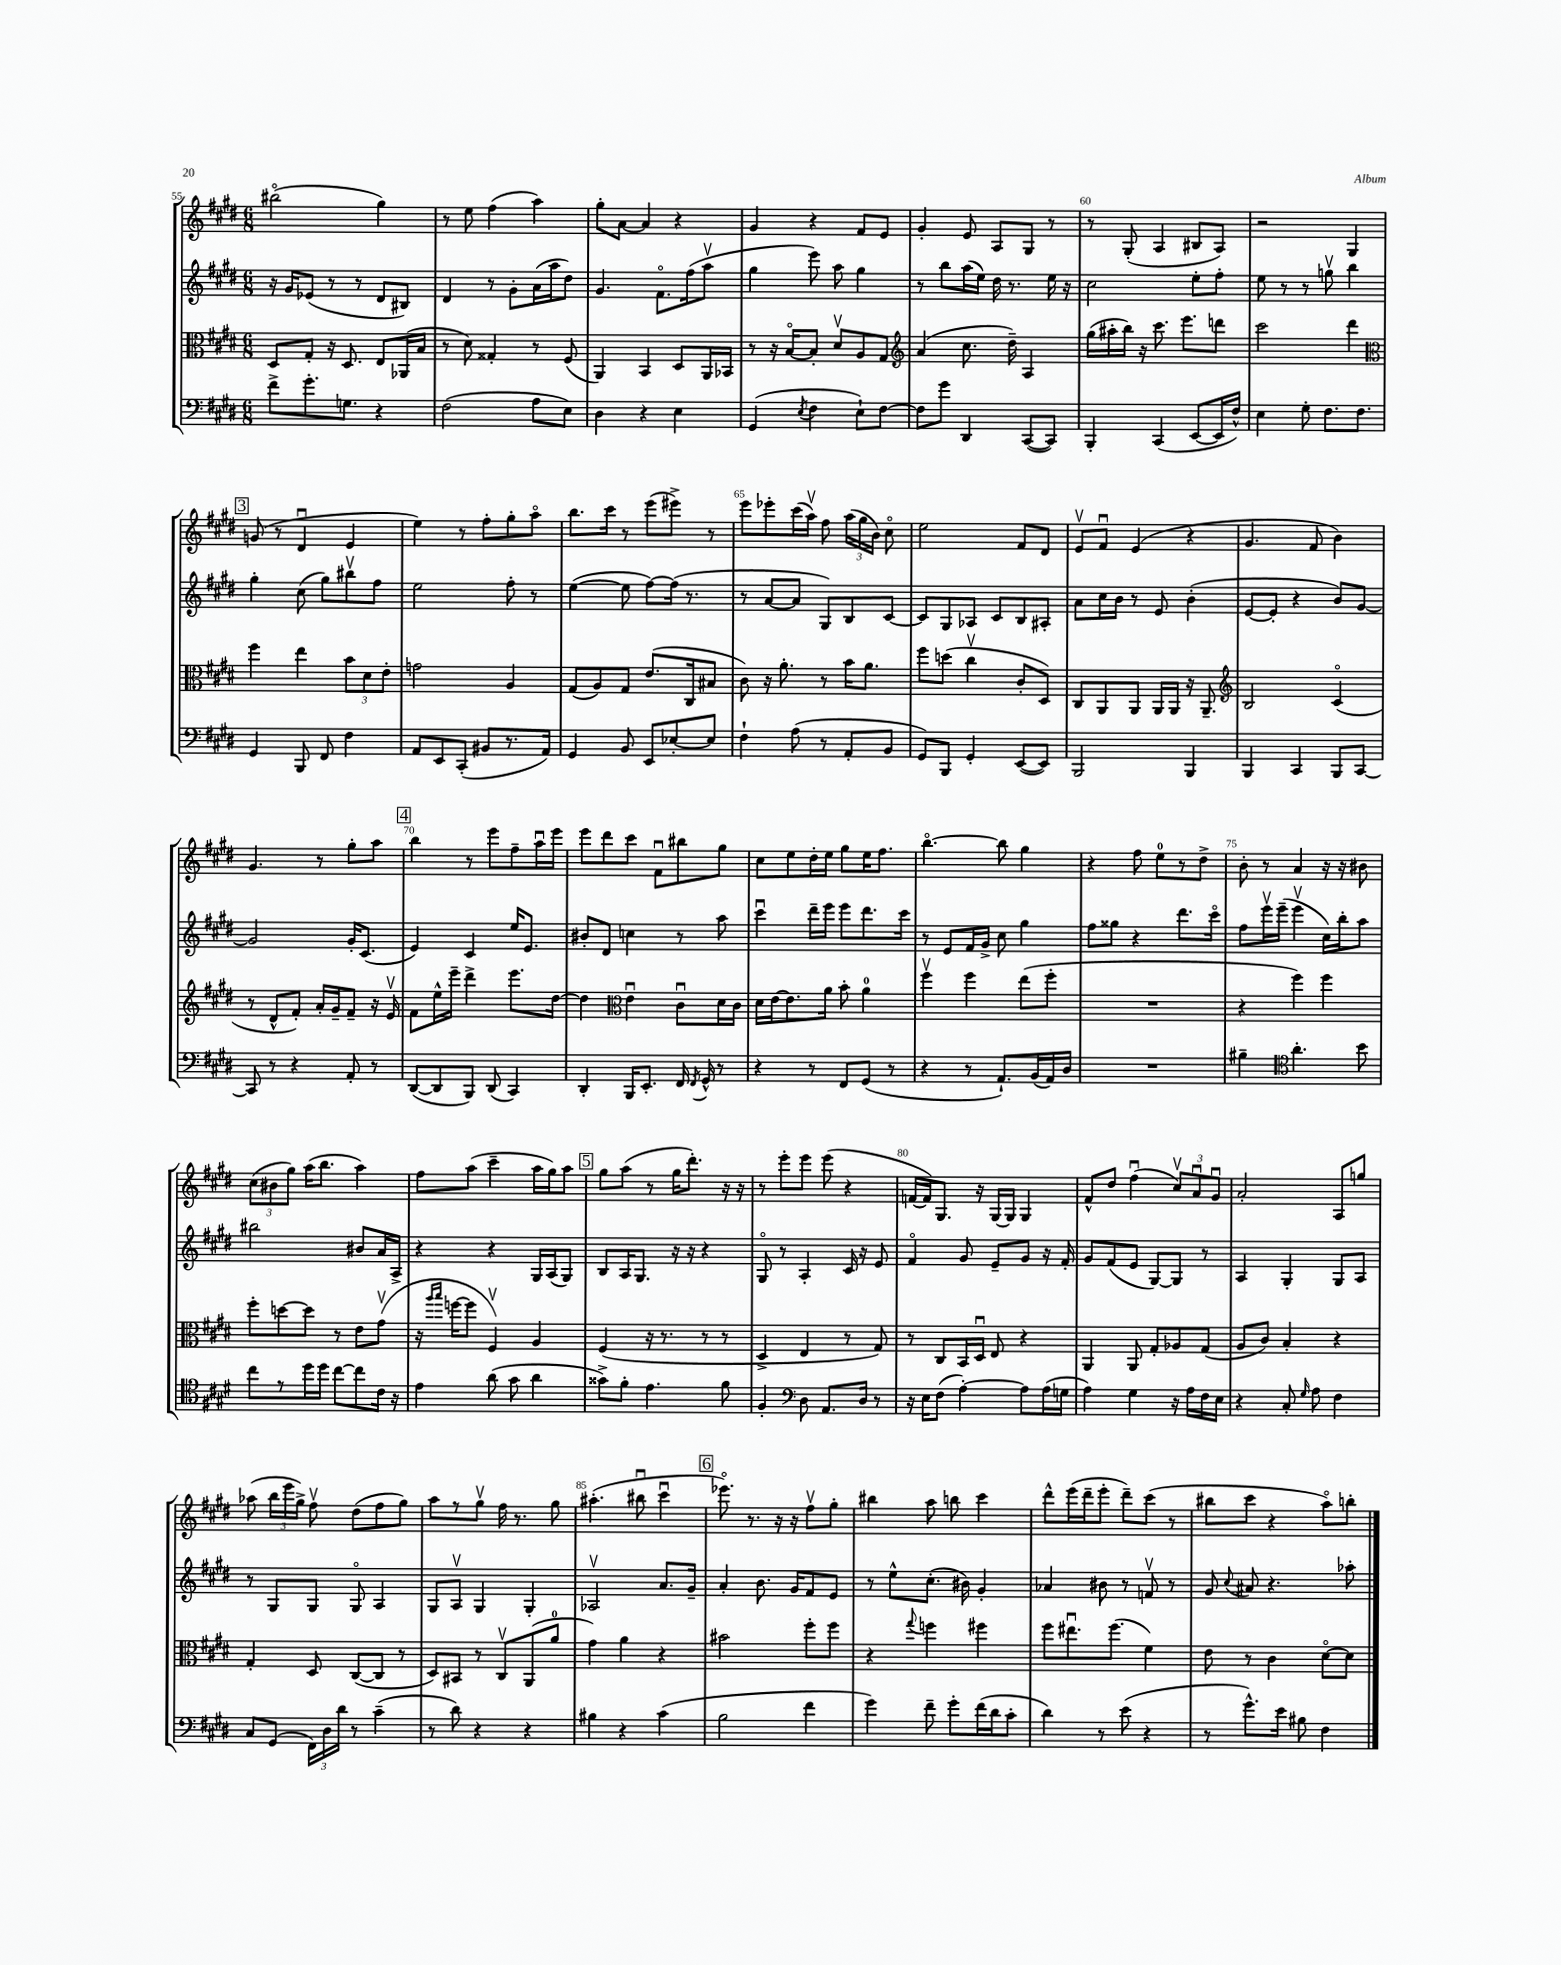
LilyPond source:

<<
\new StaffGroup <<
\new Staff = "s0" {
    \clef treble \key e \major \numericTimeSignature \time 6/8
    \autoBeamOff bis''2\flageolet( gis''4) |
    r8 e''8 fis''4( a''4) |
    gis''8[-. a'8]~ a'4 r4 |
    gis'4 r4 fis'8[ e'8] |
    gis'4-. e'8 a8[ gis8] r8 |
    r8 gis8-.( a4 bis8[ a8]) |
    r2 gis4 |
    \mark \markup { \box "3" } g'8( r8 dis'4\downbow e'4 |
    e''4) r8 fis''8[-. gis''8-. a''8]\flageolet |
    b''8.[ cis'''16] r8 e'''8[( eis'''8]->) r8 |
    e'''8[ ees'''8-. cis'''16( a''16]\upbow) fis''8 \tuplet 3/2 { a''16[( gis''16 b'16]) } cis''8\flageolet |
    e''2 fis'8[ dis'8] |
    e'8[\upbow fis'8]\downbow e'4( r4 |
    gis'4. fis'8 b'4) |
    gis'4. r8 gis''8[-. a''8] |
    \mark \markup { \box "4" } b''4 r8 e'''8[ fis''8-- a''16\downbow e'''16] |
    e'''8[ dis'''8 cis'''8] fis'8[\downbow bis''8 gis''8] |
    cis''8[ e''8 dis''16-. e''16] gis''8[ e''16 fis''8.] |
    b''4.~\flageolet b''8 gis''4 |
    r4 fis''8 e''8[-0 r8 dis''8]-> |
    b'8-. r8 a'4 r16 r16 bis'8 |
    \tuplet 3/2 { cis''8[( bis'8 gis''8]) } a''16[( b''8.] a''4) |
    fis''8[ a''8]( cis'''4-- a''16[ gis''16) a''8] |
    \mark \markup { \box "5" } gis''8[ a''8]( r8 gis''16[ dis'''8.]-.) r16 r16 |
    r8 e'''8[-. e'''8] e'''8( r4 |
    f'16[~ f'16) gis8.] r16 gis16[~ gis16] gis4 |
    fis'8[-^ dis''8] fis''4\downbow( \tuplet 3/2 { cis''8[\upbow) a'8\downbow gis'8]\downbow } |
    a'2-. a8[ g''8] |
    aes''8( \tuplet 3/2 { b''16[ e'''16 gis''16]->) } fis''8\upbow dis''8[( fis''8 gis''8]) |
    a''8[ r8 gis''8]\upbow fis''16 r8. gis''8 |
    ais''4.-.( bis''8\downbow cis'''4\downbow |
    \mark \markup { \box "6" } ees'''8.\flageolet) r8. r16 r16 fis''8[\upbow gis''8]-. |
    bis''4 a''8 b''8 cis'''4 |
    dis'''8[-^ e'''16( dis'''16-- e'''8]-. dis'''8[--) cis'''8]( r8 |
    bis''8[ cis'''8] r4 a''8[\flageolet) b''8]-. \bar "|." |
}
\new Staff = "s1" {
    \clef treble \key e \major \numericTimeSignature \time 6/8
    \autoBeamOff r16 gis'16[ ees'8]( r8 r8 dis'8[ bis8]) |
    dis'4 r8 gis'8[-. a'16( a''16 dis''8]) |
    gis'4. fis'8.[\flageolet fis''16( a''8]\upbow |
    gis''4 e'''8) a''8 gis''4 |
    r8 b''8[ a''16( e''16]) dis''16 r8. e''16 r16 |
    cis''2 e''8[-. fis''8]-. |
    e''8 r8 r8 g''8\upbow b''4 |
    \mark \markup { \box "3" } gis''4-. cis''8( gis''8[) bis''8\upbow fis''8] |
    e''2 fis''8-. r8 |
    e''4~( e''8 fis''8[~) fis''16]( r8. |
    r8 a'8[~ a'8] gis8[) b8 cis'8]~ |
    cis'8[ gis8 aes8] cis'8[ b8 ais8]-. |
    a'8[ cis''16 b'16] r8 e'8 b'4-.( |
    e'8[~ e'8]-. r4 b'8[) gis'8]~ |
    gis'2 gis'16[-. cis'8.]( |
    \mark \markup { \box "4" } e'4) cis'4 e''16[ e'8.] |
    bis'8[-. dis'8] c''4 r8 a''8 |
    cis'''4\downbow dis'''16[-- e'''16] e'''8[ dis'''8. cis'''16] |
    r8 e'8[ fis'16 gis'16]-> cis''8 gis''4 |
    fis''8[ gisis''8] r4 dis'''8.[ cis'''16]\flageolet |
    fis''8[ e'''16\upbow e'''16]--( e'''4\upbow cis''16[) b''16-. a''8] |
    bis''2 bis'8[ a'16 a16]-> |
    r4 r4 gis16[ a16( gis8]) |
    \mark \markup { \box "5" } b8[ a16 gis8.] r16 r16 r4 |
    gis8\flageolet r8 a4-. cis'16 r16 e'8 |
    fis'4\flageolet gis'8 e'8[-- gis'8] r16 fis'16-. |
    gis'8[ fis'8( e'8] gis8[~) gis8] r8 |
    a4 gis4-. gis8[ a8] |
    r8 gis8[ gis8] gis8\flageolet a4 |
    gis8[ a8]\upbow gis4 gis4-. |
    aes2\upbow a'8.[ gis'16]-- |
    \mark \markup { \box "6" } a'4-. b'8. gis'16[ fis'8 e'8] |
    r8 e''8[-^ cis''8.]-.( bis'16) gis'4-. |
    aes'4 bis'8 r8 f'8\upbow r8 |
    gis'8 \appoggiatura { cis''8 } ais'8 r4. aes''8-. \bar "|." |
}
\new Staff = "s2" {
    \clef alto \key e \major \numericTimeSignature \time 6/8
    \autoBeamOff dis8[ gis8]-. r16 dis8. e8[ aes,16( b16] |
    r8 dis'8) gisis4-. r8 fis8( |
    a,4) b,4 dis8[ a,16 bes,16] |
    r8 r16 b16[~\flageolet b8]-. dis'8[\upbow a8 gis8] |
    \clef treble a'4( cis''8. dis''16--) a4 |
    gis''16[( ais''16-. b''16]) r16 cis'''8. e'''8.[ d'''8] |
    cis'''2 dis'''4 |
    \mark \markup { \box "3" } \clef alto fis''4 e''4 \tuplet 3/2 { b'8[ dis'8 e'8]-. } |
    g'2 a4 |
    gis8[( a8) gis8] e'8.[( cis16 bis8] |
    cis'8) r16 a'8.-. r8 b'16[ a'8.] |
    fis''8[ d''8]( cis''4\upbow cis'8[-. dis8]) |
    cis8[ a,8 a,8] a,16[ a,16] r16 a,8.-- |
    \clef treble b2 cis'4\flageolet( |
    r8 dis'8[-^ fis'8]-.) a'16[-. gis'16-- fis'8]-- r16 e'16\upbow |
    \mark \markup { \box "4" } fis'8[ e''16-^ e'''16]-- dis'''4-> e'''8.[ dis''16]~ |
    dis''4 \clef alto e'4\downbow cis'8[\downbow dis'16 cis'16] |
    dis'16[ e'16~ e'8. a'16] b'8-. a'4-0 |
    fis''4\upbow fis''4 e''8[( fis''8]-. |
    R2. |
    r4 fis''4) fis''4 |
    fis''8[-. d''8~ d''8] r8 e'8[ gis'8]\upbow( |
    r16 \grace { a''16[ b''16] } f''16[~ f''8] fis4\upbow) a4 |
    \mark \markup { \box "5" } fis4( r16 r8. r8 r8 |
    dis4-> e4 r8 gis8) |
    r8 cis8[ b,16 dis16]\downbow e8 r4 |
    a,4 a,8 gis8[-. aes8 gis8]( |
    a8[ cis'8]) b4-. r4 |
    gis4-. dis8 cis8[~( cis8] r8 |
    dis8[) bis,8] r8 cis8[\upbow a,8( a'8]-0 |
    gis'4) a'4 r4 |
    \mark \markup { \box "6" } bis'2 fis''8[-. fis''8] |
    r4 \appoggiatura { gis''8 } f''4 fis''4 |
    fis''8[ eis''8.\downbow fis''8.]( fis'4) |
    e'8 r8 cis'4 dis'8[~\flageolet dis'8] \bar "|." |
}
\new Staff = "s3" {
    \clef bass \key e \major \numericTimeSignature \time 6/8
    \autoBeamOff fis'8[-> gis'8.-. g8.] r4 |
    fis2( a8[ e8]) |
    dis4 r4 e4 |
    gis,4( \acciaccatura { e8 } fis4 e8[-!) fis8]~ |
    fis8[ gis'8] dis,4 cis,8[~( cis,8]) |
    b,,4-. cis,4( e,8[~ e,16 fis16]-^) |
    e4 gis8-. fis8.[ fis8.] |
    \mark \markup { \box "3" } gis,4 b,,8 fis,8 fis4 |
    a,8[ e,8 cis,8]-.( bis,8[ r8. a,16]) |
    gis,4 b,8 e,8[ ees8~-. ees8] |
    fis4-! a8( r8 a,8[-. b,8] |
    gis,8[) b,,8] gis,4-. e,8[~( e,8]) |
    b,,2 b,,4 |
    b,,4 cis,4 b,,8[ cis,8]~ |
    cis,8 r8 r4 a,8-. r8 |
    \mark \markup { \box "4" } dis,8[~( dis,8 b,,8]) dis,8( cis,4) |
    dis,4-. b,,16[ e,8.]-. fis,16 \acciaccatura { fis,8 } gis,16-^ r8 |
    r4 r8 fis,8[ gis,8]( r8 |
    r4 r8 a,8.[-!) b,16( a,16) dis16] |
    R2. |
    bis4-- \clef tenor a'4.-. b'8 |
    cis''8[ r8 dis''16 dis''16] cis''8[~ cis''8 cis'16] r16 |
    e'4 a'8( gis'8 a'4 |
    \mark \markup { \box "5" } gisis'8[->) fis'8]-. e'4. fis'8 |
    fis4-. \clef bass dis8 a,8.[ dis16] r8 |
    r16 e16[ fis8]( a4~-.) a8[ a16( g16] |
    a4) gis4 r16 a16[ fis16 e16] |
    r4 cis8-. \grace { gis16 } a8 fis4 |
    cis8[ gis,8]( \tuplet 3/2 { fis,16[) dis16 dis'16] } r8 cis'4--( |
    r8 dis'8) r4 r4 |
    bis4 r4 cis'4( |
    \mark \markup { \box "6" } b2 fis'4 |
    gis'4) fis'8-- gis'8[-. fis'16( dis'16 cis'8]-. |
    dis'4) r8 e'8( r4 |
    r8 gis'8.[-^) e'16] bis8 fis4 \bar "|." |
}
>>
>>
\layout { \context { \Score currentBarNumber = #55 \override BarNumber.break-visibility = ##(#f #t #t) barNumberVisibility = #(every-nth-bar-number-visible 5) } }
